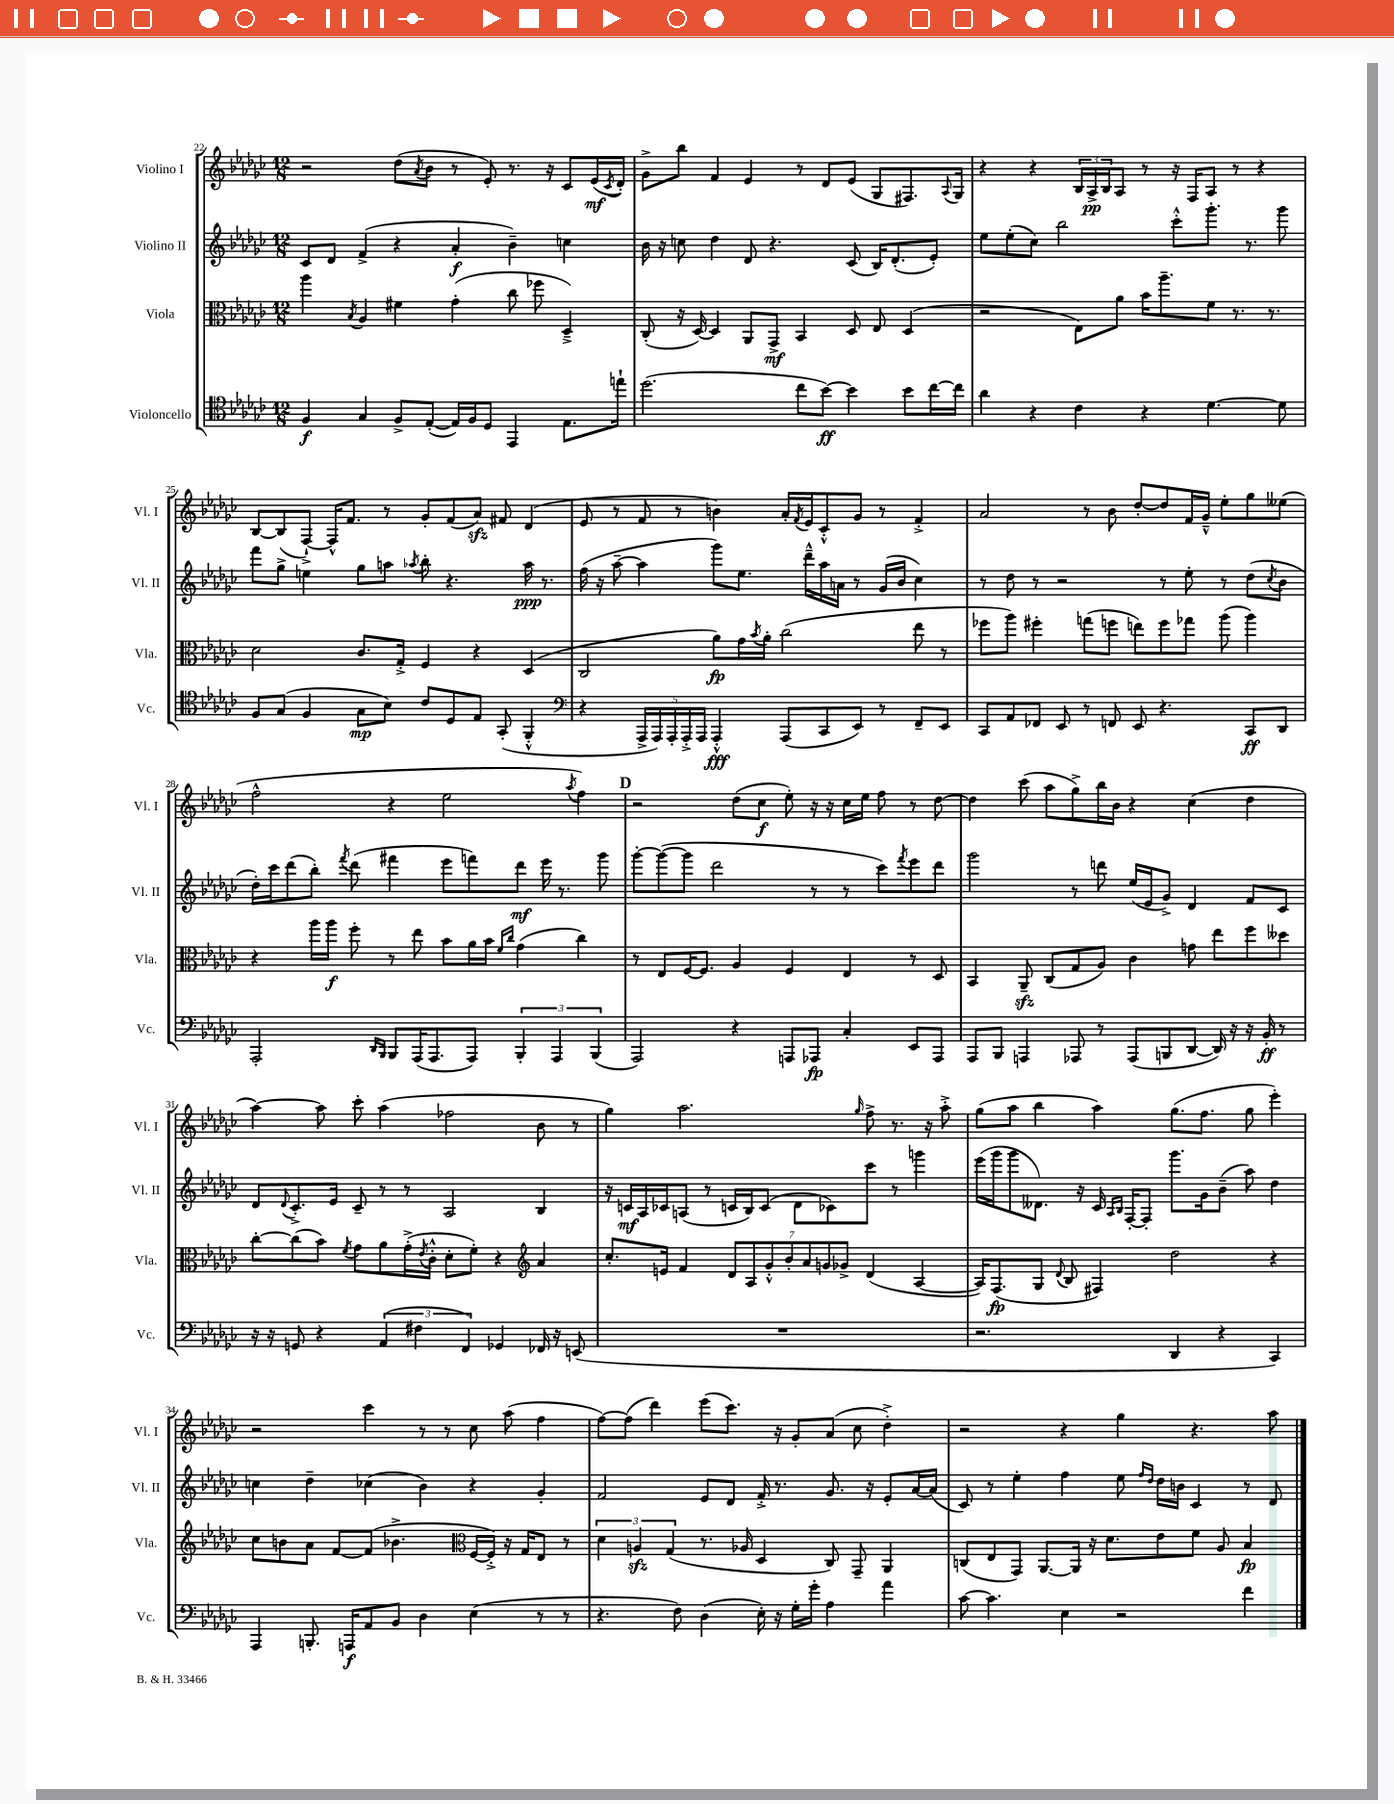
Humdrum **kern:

**kern	**dynam	**kern	**dynam	**kern	**dynam	**kern	**dynam
*part4	*part4	*part3	*part3	*part2	*part2	*part1	*part1
*staff4	*staff4	*staff3	*staff3	*staff2	*staff2	*staff1	*staff1
*I"Violoncello	*	*I"Viola	*	*I"Violino II	*	*I"Violino I	*
*I'Vc.	*	*I'Vla.	*	*I'Vl. II	*	*I'Vl. I	*
*clefC4	*	*clefC3	*	*clefG2	*	*clefG2	*
*k[b-e-a-d-g-c-]	*	*k[b-e-a-d-g-c-]	*	*k[b-e-a-d-g-c-]	*	*k[b-e-a-d-g-c-]	*
*M12/8	*	*M12/8	*	*M12/8	*	*M12/8	*
=22	=22	=22	=22	=22	=22	=22	=22
4F/	f	4aa-\	.	8c-/L	.	2r	.
.	.	.	.	8d-/J	.	.	.
.	.	8qB-/	.	.	.	.	.
4G-/	.	4A-/	.	(4f^/	.	.	.
8F^/L	.	4f#X\	.	4r	.	(8dd-\L	.
.	.	.	.	.	.	8qa-/	.
([8E-'/J	.	.	.	.	.	8b-\J	.
16E-/LL])	.	(4g-'\	.	4a-'/	f	8r	.
16F/J	.	.	.	.	.	.	.
8D-/J	.	.	.	.	.	8e-'/)	.
4EE-/	.	8cc-\	.	4b-~\)	.	8.r	.
.	.	8ff-X\	.	.	.	.	.
.	.	.	.	.	.	16r	.
8.E-\L	.	4D-~^/)	.	4ccn\	.	8c-/L	.
.	.	.	.	.	.	(16e-/L	mf
.	.	.	.	.	.	8qc-/	.
16een`\Jk	.	.	.	.	.	16d-'/JJ)	.
=23	=23	=23	=23	=23	=23	=23	=23
(2.dd-\	.	(8C-'/	.	16b-\	.	8g-^\L	.
.	.	.	.	16r	.	.	.
.	.	16r	.	8ccn\	.	8bb-\J	.
.	.	[16D-/)	.	.	.	.	.
.	.	4D-/]	.	4dd-\	.	4f/	.
.	.	8AA-/L	.	8d-/	.	4e-/	.
.	.	8GG-^/J	mf	4.r	.	.	.
8cc-\L	.	4BB-/	.	.	.	8r	.
[8b-\J)	ff	.	.	.	.	8d-/L	.
4b-\]	.	8D-/	.	(8c-/	.	(8e-/J	.
.	.	8E-/	.	16B-/KL)	.	8G-/L	.
.	.	.	.	(8.d-'/	.	.	.
8b-\L	.	(4D-/	.	.	.	8.F#X/)	.
[16cc-\L	.	.	.	8e-'/J)	.	.	.
.	.	.	.	.	.	8qqA-/	.
16cc-\JJ]	.	.	.	.	.	16G-/Jk	.
=24	=24	=24	=24	=24	=24	=24	=24
4a-\	.	2r	.	8ee-\L	.	4r	.
.	.	.	.	(8ee-'\	.	.	.
4r	.	.	.	8cc-\J)	.	4r	.
.	.	.	.	2bb-\	.	.	.
4c-\	.	8E-\L)	.	.	.	24B-/LL	.
.	.	.	.	.	.	24A-^/	pp
.	.	.	.	.	.	24B-/J	.
.	.	8a-\J	.	.	.	8A-/J	.
4r	.	16b-\KL	.	.	.	8r	.
.	.	8.aa-~\	.	.	.	.	.
.	.	.	.	8ccc-'^^\L	.	16r	.
.	.	.	.	.	.	16F/KL	.
[4.d-\	.	8f\J	.	8.ggg-'\J	.	8A-/J	.
.	.	8.r	.	.	.	8r	.
.	.	.	.	8.r	.	.	.
.	.	.	.	.	.	4r	.
.	.	8.r	.	.	.	.	.
8d-\]	.	.	.	8ggg-\	.	.	.
!!LO:LB:g=z
=25	=25	=25	=25	=25	=25	=25	=25
8F/L	.	2d-\	.	8fff\L	.	[8B-/L	.
(8G-/J	.	.	.	8gg-^\J	.	(8B-/]	.
4F/	.	.	.	4een\	.	[8F`^/J)	.
.	.	.	.	.	.	16F^^/KL]	.
.	.	.	.	.	.	8.f/J	.
8G-\L	mp	8.c-/L	.	8gg-\L	.	.	.
8B-\J)	.	.	.	8aan\J	.	8r	.
.	.	16G-'^/Jk	.	.	.	.	.
.	.	.	.	8qaa-X/	.	.	.
8c-/L	.	4F/	.	8bb-'\	.	8g-'/L	.
8D-/	.	.	.	4.r	.	(8f/	.
8E-/J	.	4r	.	.	.	8a-zz/J)	.
(8GG-'/	.	.	.	.	.	8f#X/	.
4FF'^^/	.	(4D-/	.	16aa-\	ppp	(4d-/	.
.	.	.	.	8.r	.	.	.
=26	=26	=26	=26	=26	=26	=26	=26
*clefF4	*	*	*	*	*	*	*
4r	.	2C-/	.	(16ff\	.	8e-/	.
.	.	.	.	16r	.	.	.
.	.	.	.	[8aa-~\	.	8r	.
20AAA-^/LL	.	.	.	4aa-\]	.	8f/	.
20AAA-/)	.	.	.	.	.	.	.
20AAA-'/	.	.	.	.	.	.	.
.	.	.	.	.	.	8r	.
20AAA-'^/	.	.	.	.	.	.	.
20AAA-/JJ	.	.	.	.	.	.	.
4AAA-'^^/	fff	8a-\L)	fp	8ggg-\L)	.	4bn\)	.
.	.	16g-\L	.	8.ee-\J	.	.	.
.	.	8qb-/	.	.	.	.	.
.	.	16a-'\JJ	.	.	.	.	.
(8AAA-/L	.	(2cc-\	.	.	.	16a-'/LL	.
.	.	.	.	.	.	8qf/	.
.	.	.	.	16ddd-~^^\LL	.	16e-/J	.
8CC-/	.	.	.	16aa-\	.	8c-'^^/	.
.	.	.	.	16an\JJ	.	.	.
8EE-/J)	.	.	.	8r	.	8g-/J	.
8r	.	.	.	(16g-/LL	.	8r	.
.	.	.	.	16b-/JJ	.	.	.
8FF~/L	.	8ee-\	.	4cc-\)	.	4f'^/	.
8EE-/J	.	8r	.	.	.	.	.
=27	=27	=27	=27	=27	=27	=27	=27
8CC-/L	.	8ff-X\L	.	8r	.	2a-/	.
8AA-/	.	8aa-\J)	.	8dd-\	.	.	.
8FF-X/J	.	4ff#X'\	.	8r	.	.	.
8EE-/	.	.	.	2r	.	.	.
8r	.	(8ggn\L	.	.	.	8r	.
8FFn/	.	8ffn\J	.	.	.	8b-\	.
8EE-/	.	8een\L)	.	.	.	[8dd-'/L	.
4.r	.	8ff\	.	8r	.	8dd-/]	.
.	.	8gg-X\J	.	8ee-'\	.	16f/L	.
.	.	.	.	.	.	16g-~^^/JJ	.
.	.	(8aa-\	.	8r	.	8ee-'\L	.
8CC-/L	ff	4aa-\)	.	(8dd-\L	.	8gg-\	.
.	.	.	.	8qcc-/	.	.	.
8DD-/J	.	.	.	8b-\J	.	(8ee--X\J	.
!!LO:LB:g=z
=28	=28	=28	=28	=28	=28	=28	=28
2AAA-'/	.	4r	.	16dd-'\LL)	.	2ff^^\	.
.	.	.	.	16ccc-\J	.	.	.
.	.	.	.	(8ddd-\	.	.	.
.	.	16aa-\LL	.	8bb-'\J)	.	.	.
.	.	16aa-\JJ	f	.	.	.	.
.	.	.	.	8qfff/	.	.	.
.	.	8ff'\	.	(8ddd-\	.	.	.
16qqDD-/LL	.	.	.	.	.	.	.
16qqBBB-/JJ	.	.	.	.	.	.	.
8BBB-/L	.	8r	.	4fff#X\	.	4r	.
(16AAA-/K	.	8ee-\	.	.	.	.	.
8.AAA-/	.	.	.	.	.	.	.
.	.	8b-\L	.	8eee-\L	.	2ee-\	.
8AAA-/J)	.	16a-\L	.	8fffn\)	.	.	.
.	.	16b-\JJ	.	.	.	.	.
.	.	16qqf/LL	.	.	.	.	.
.	.	16qqcc-/JJ	.	.	.	.	.
6BBB-'/	.	(4g-\	.	8ddd-\J	mf	.	.
.	.	.	.	16eee-\	.	.	.
6AAA-/	.	.	.	.	.	.	.
.	.	.	.	8.r	.	.	.
.	.	.	.	.	.	8qaa-/	.
.	.	4cc-\)	.	.	.	4ff\)	.
(6BBB-/	.	.	.	.	.	.	.
.	.	.	.	8ggg-\	.	.	.
!!LO:REH:place=s1:t=D
=29	=29	=29	=29	=29	=29	=29	=29
2AAA-/)	.	8r	.	[8ggg-'\L	.	2r	.
.	.	8E-/L	.	(8ggg-\_	.	.	.
.	.	[16F/K	.	8ggg-\J]	.	.	.
.	.	8.F/J]	.	.	.	.	.
.	.	.	.	2ddd-\	.	.	.
4r	.	4A-/	.	.	.	(8dd-\L	.
.	.	.	.	.	.	8cc-\J	f
8AAAn/L	.	4F/	.	.	.	8ee-'\)	.
8AAA-X/J	fp	.	.	8r	.	16r	.
.	.	.	.	.	.	16r	.
4C-'/	.	4E-/	.	8r	.	16cc-\LL	.
.	.	.	.	.	.	16ee-\JJ	.
.	.	.	.	8ccc-\L)	.	8ff\	.
.	.	.	.	8qfff/	.	.	.
8EE-/L	.	8r	.	8eee-\	.	8r	.
8AAA-/J	.	8D-/	.	8ddd-\J	.	[8dd-\	.
=30	=30	=30	=30	=30	=30	=30	=30
8AAA-/L	.	4BB-/	.	2ggg-\	.	4dd-\]	.
8BBB-/J	.	.	.	.	.	.	.
4AAAn/	.	8AA-zz~/	.	.	.	(8ccc-\	.
.	.	(8C-/L	.	.	.	8aa-\L	.
8AAA-X/	.	8G-/	.	8r	.	8gg-^\)	.
8r	.	8A-/J)	.	8dddn\	.	16bb-\L	.
.	.	.	.	.	.	16b-\JJ	.
(8AAA-/L	.	4c-\	.	(16ee-/LL	.	4r	.
.	.	.	.	16e-/J	.	.	.
8BBBn/	.	.	.	8g-^/J)	.	.	.
[8DD-/J	.	8gn\	.	4d-/	.	(4cc-\	.
16DD-/])	.	8ee-\L	.	.	.	.	.
16r	.	.	.	.	.	.	.
16r	.	8ff\	.	8f/L	.	4dd-\	.
16BB-'/	ff	.	.	.	.	.	.
8r	.	8dd--X\J	.	8c-/J	.	.	.
!!LO:LB:g=z
=31	=31	=31	=31	=31	=31	=31	=31
16r	.	[8cc-'\L	.	8d-/L	.	[4aa-\)	.
16r	.	.	.	.	.	.	.
.	.	.	.	8qqd-/	.	.	.
8GGn/	.	(8cc-\]	.	8.c-'^/	.	.	.
4r	.	8b-\J)	.	.	.	8aa-\]	.
.	.	.	.	16e-/Jk	.	.	.
.	.	8qf/	.	.	.	.	.
.	.	8g-\L	.	8c-~/	.	8ccc-'\	.
(6AA-/	.	8a-\	.	8r	.	(4aa-\	.
.	.	(16g-'^\L	.	8r	.	.	.
6F#X\	.	.	.	.	.	.	.
.	.	8qe-/	.	.	.	.	.
.	.	16c-'^^\JJ	.	.	.	.	.
.	.	8d-'\L	.	2A-/	.	2ff-X\	.
6FF/)	.	.	.	.	.	.	.
.	.	8f'\J)	.	.	.	.	.
4GG-X/	.	4r	.	.	.	.	.
*	*	*clefG2	*	*	*	*	*
16FF-X/	.	4a-/	.	4B-/	.	8b-\	.
16r	.	.	.	.	.	.	.
(8EEn/	.	.	.	.	.	8r	.
=32	=32	=32	=32	=32	=32	=32	=32
1.r	.	8.cc-'/L	.	16r	.	4gg-\)	.
.	.	.	.	16cn/LL	mf	.	.
.	.	.	.	16A-/	.	.	.
.	.	16en/Jk	.	16c-X/J	.	.	.
.	.	4f/	.	(8An/J	.	2.aa-\	.
.	.	.	.	8r	.	.	.
.	.	14d-/L	.	16cn/LL	.	.	.
.	.	.	.	16B-/J)	.	.	.
.	.	14A-/	.	.	.	.	.
.	.	.	.	(8c/J	.	.	.
.	.	14g-'^^/	.	.	.	.	.
.	.	14b-'/	.	.	.	.	.
.	.	.	.	8d-\L	.	.	.
.	.	14a-/	.	.	.	.	.
.	.	14gn/	.	.	.	.	.
.	.	.	.	8c-X\)	.	.	.
.	.	14g-X^/J	.	.	.	.	.
.	.	.	.	.	.	16qqgg-/	.
.	.	(4d-/	.	8ccc-\J	.	8ff^\	.
.	.	.	.	8r	.	8.r	.
.	.	[4A-/	.	4gggn\	.	.	.
.	.	.	.	.	.	16r	.
.	.	.	.	.	.	8aa-'^\	.
=33	=33	=33	=33	=33	=33	=33	=33
2.r	.	16A-/KL])	.	(16eee-\LL	.	(8gg-\L	.
.	.	(8.F/	fp	16ggg-\J	.	.	.
.	.	.	.	8ggg-\	.	8aa-\J	.
.	.	8G-/J	.	8.d--X\J)	.	4bb-\	.
.	.	8qqd-/	.	.	.	.	.
.	.	8B-/	.	.	.	.	.
.	.	.	.	16r	.	.	.
.	.	4F#X/)	.	16c-/	.	4aa-\)	.
.	.	.	.	16qqA-/LL	.	.	.
.	.	.	.	16qqB-/JJ	.	.	.
.	.	.	.	[16F'/KL	.	.	.
.	.	.	.	8F'/J]	.	.	.
4DD-/	.	2dd-\	.	8.ggg-\L	.	(8.gg-\L	.
.	.	.	.	16g-\k	.	8.ff\J	.
4r	.	.	.	(8b-~\J	.	.	.
.	.	.	.	8aa-\)	.	8gg-\	.
4CC-/)	.	4r	.	4dd-\	.	4eee-'\)	.
!!LO:LB:g=z
=34	=34	=34	=34	=34	=34	=34	=34
4AAA-/	.	8cc-\L	.	4ccn\	.	2r	.
.	.	8bn\	.	.	.	.	.
8.BBBn'/	.	8a-\J	.	4dd-~\	.	.	.
.	.	[8f/L	.	.	.	.	.
16AAAn/KL	f	.	.	.	.	.	.
8AA-/	.	(8f/J]	.	(4cc-X\	.	4ccc-\	.
8BB-/J	.	4.b-X^\	.	.	.	.	.
4D-\	.	.	.	4b-\)	.	8r	.
.	.	.	.	.	.	8r	.
*	*	*clefC3	*	*	*	*	*
(4E-\	.	[16F/LL	.	4r	.	8cc-\	.
.	.	16F'^/JJ])	.	.	.	.	.
.	.	16r	.	.	.	(8aa-\	.
.	.	16G-/KL	.	.	.	.	.
8r	.	8E-/J	.	4g-'/	.	4ff\	.
8r	.	8r	.	.	.	.	.
=35	=35	=35	=35	=35	=35	=35	=35
4.r	.	6d-\	.	2f/	.	[8ff\L)	.
.	.	.	.	.	.	(8ff\J]	.
.	.	6Anzz/	.	.	.	.	.
.	.	.	.	.	.	4ddd-\)	.
.	.	(6G-/	.	.	.	.	.
8F\)	.	.	.	.	.	.	.
(4D-\	.	8.r	.	8e-/L	.	(8eee-\L	.
.	.	.	.	8d-/J	.	8.ccc-\J)	.
.	.	16A-X/	.	.	.	.	.
16E-'\)	.	4D-/	.	16f'^/	.	.	.
16r	.	.	.	8.r	.	16r	.
16G-'\LL	.	.	.	.	.	8g-'/L	.
16g-'\JJ	.	.	.	.	.	.	.
4A-\	.	8C-/)	.	8.g-/	.	(8a-/J	.
.	.	8GG-~/	.	.	.	8cc-\	.
.	.	.	.	16r	.	.	.
4a-\	.	4AA-/	.	8e-'/L	.	4dd-'^\)	.
.	.	.	.	[16a-/L	.	.	.
.	.	.	.	(16a-/JJ]	.	.	.
=36	=36	=36	=36	=36	=36	=36	=36
[8c-\	.	(8Cn/L	.	8c-/)	.	2r	.
4.c-\]	.	8E-/	.	8r	.	.	.
.	.	8GG-/J)	.	4ee-'\	.	.	.
.	.	[8.AA-/L	.	.	.	.	.
4E-\	.	.	.	4ff\	.	4r	.
.	.	16AA-/Jk]	.	.	.	.	.
.	.	16r	.	.	.	.	.
.	.	8.d-\L	.	.	.	.	.
2r	.	.	.	8ee-\	.	4gg-\	.
.	.	.	.	16qqff/LL	.	.	.
.	.	.	.	16qqdd-/JJ	.	.	.
.	.	8e-\	.	16dd-\LL	.	.	.
.	.	.	.	16bn\JJ	.	.	.
.	.	8f\J	.	4c-/	.	4.r	.
.	.	8A-/	.	.	.	.	.
4f\	.	4B-/	fp	8r	.	.	.
.	.	.	.	8d-/	.	8aa-\	.
==	==	==	==	==	==	==	==
*-	*-	*-	*-	*-	*-	*-	*-
